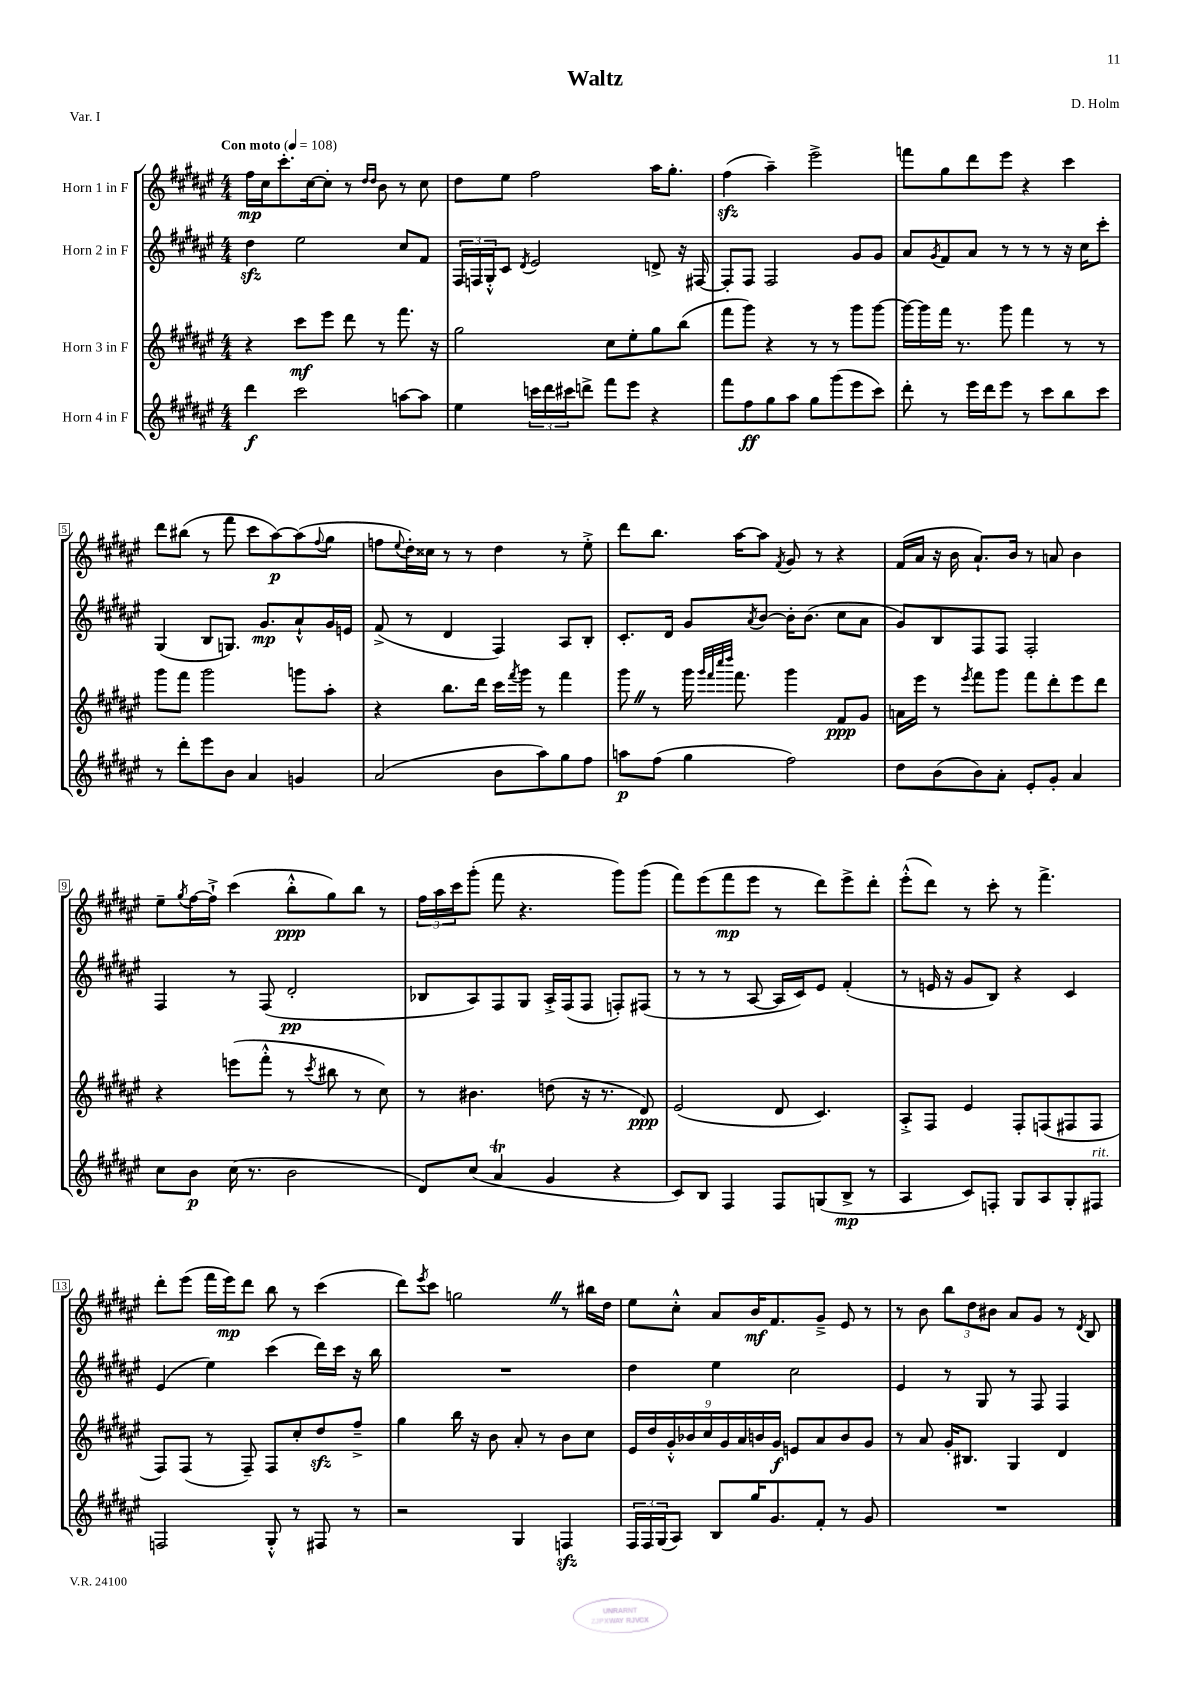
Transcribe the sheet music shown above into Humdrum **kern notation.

**kern	**dynam	**kern	**dynam	**kern	**dynam	**kern	**dynam
*part4	*part4	*part3	*part3	*part2	*part2	*part1	*part1
*staff4	*staff4	*staff3	*staff3	*staff2	*staff2	*staff1	*staff1
*I"Horn 4 in F	*	*I"Horn 3 in F	*	*I"Horn 2 in F	*	*I"Horn 1 in F	*
*clefG2	*	*clefG2	*	*clefG2	*	*clefG2	*
*k[f#c#g#d#a#e#]	*	*k[f#c#g#d#a#e#]	*	*k[f#c#g#d#a#e#]	*	*k[f#c#g#d#a#e#]	*
*M4/4	*	*M4/4	*	*M4/4	*	*M4/4	*
*MM108	*	*MM108	*	*MM108	*	*MM108	*
=1	=1	=1	=1	=1	=1	=1	=1
!	!	!	!	!	!	!LO:TX:a:B:t=Con moto	!
4ddd#\	f	4r	.	4dd#zz\	.	16ff#\LL	mp
.	.	.	.	.	.	16cc#\J	.
.	.	.	.	.	.	8.ccc#'\	.
2ccc#\	.	8ccc#\L	mf	2ee#\	.	.	.
.	.	.	.	.	.	[16cc#\k	.
.	.	8eee#\J	.	.	.	8cc#'\J]	.
.	.	8ddd#\	.	.	.	8r	.
.	.	.	.	.	.	16qqdd#/LL	.
.	.	.	.	.	.	16qqdd#/JJ	.
.	.	8r	.	.	.	8b\	.
[8aan\L	.	8.fff#\	.	8cc#/L	.	8r	.
8aa\J]	.	.	.	8f#/J	.	8cc#\	.
.	.	16r	.	.	.	.	.
=2	=2	=2	=2	=2	=2	=2	=2
4ee#\	.	2gg#\	.	24F#/LL	.	8dd#\L	.
.	.	.	.	24Fn/	.	.	.
.	.	.	.	24G#'^^/J	.	.	.
.	.	.	.	8c#/J	.	8ee#\J	.
.	.	.	.	8qd#/	.	.	.
24cccn\LL	.	.	.	2e#/	.	2ff#\	.
24ddd#\	.	.	.	.	.	.	.
24ccc#X\J	.	.	.	.	.	.	.
8dddn^\J	.	.	.	.	.	.	.
8fff#\L	.	8cc#\L	.	.	.	.	.
8eee#\J	.	8ee#'\	.	.	.	.	.
4r	.	8gg#\	.	8dn^/	.	16aa#\KL	.
.	.	.	.	.	.	8.gg#'\J	.
.	.	(8bb\J	.	16r	.	.	.
.	.	.	.	[16F#X/	.	.	.
=3	=3	=3	=3	=3	=3	=3	=3
8fff#\L	.	8fff#\L	.	8F#'/L]	.	(4ff#zz\	.
8ff#\	ff	8ggg#\J)	.	8F#/J	.	.	.
8gg#\	.	4r	.	2F#/	.	4aa#~\)	.
8aa#\J	.	.	.	.	.	.	.
8gg#\L	.	8r	.	.	.	2eee#^\	.
(8ggg#\	.	8r	.	.	.	.	.
8eee#\	.	8ggg#\L	.	8g#/L	.	.	.
8ccc#\J)	.	[8ggg#\J	.	8g#/J	.	.	.
=4	=4	=4	=4	=4	=4	=4	=4
8ddd#'\	.	16ggg#\LL_	.	8a#/L	.	8fffn\L	.
.	.	16ggg#\]	.	.	.	.	.
.	.	.	.	8qg#/	.	.	.
8r	.	16fff#\JJ	.	8f#/	.	8gg#\	.
.	.	8.r	.	.	.	.	.
16eee#\LL	.	.	.	8a#/J	.	8ddd#\	.
16ddd#\J	.	.	.	.	.	.	.
8eee#\J	.	8ggg#\	.	8r	.	8eee#\J	.
8r	.	4fff#\	.	8r	.	4r	.
8ccc#\L	.	.	.	8r	.	.	.
8bb\	.	8r	.	16r	.	4ccc#\	.
.	.	.	.	16cc#\KL	.	.	.
8ccc#\J	.	8r	.	8ccc#'\J	.	.	.
!!LO:LB:g=z
=5	=5	=5	=5	=5	=5	=5	=5
8r	.	8ggg#\L	.	(4G#/	.	8ddd#\L	.
8ddd#'\L	.	8fff#\J	.	.	.	(8bb#X\J	.
8eee#\	.	2ggg#\	.	8B/L	.	8r	.
8b\J	.	.	.	8.Gn/J)	.	8fff#\	.
4a#/	.	.	.	.	.	8ccc#\L	.
.	.	.	.	8.g#/L	mp	.	.
.	.	.	.	.	.	[8aa#\)	p
4gn/	.	8gggn\L	.	8a#`^^/	.	(8aa#\]	.
.	.	.	.	.	.	8qqff#/	.
.	.	8aa#'\J	.	16g#/L	.	8gg#\J	.
.	.	.	.	16en/JJ	.	.	.
=6	=6	=6	=6	=6	=6	=6	=6
(2a#/	.	4r	.	(8f#^/	.	8ffn\L	.
.	.	.	.	.	.	8qqee#/	.
.	.	.	.	8r	.	16dd#'\L)	.
.	.	.	.	.	.	16cc##X\JJ	.
.	.	8.bb\L	.	4d#/	.	8r	.
.	.	.	.	.	.	8r	.
.	.	16ddd#\Jk	.	.	.	.	.
8b\L	.	16ccc#\LL	.	4F#/)	.	4dd#\	.
.	.	8qfff#/	.	.	.	.	.
.	.	16ggg#\JJ	.	.	.	.	.
8aa#\)	.	8r	.	.	.	.	.
8gg#\	.	4fff#\	.	8A#/L	.	8r	.
8ff#\J	.	.	.	8B'/J	.	8ee#'^\	.
=7	=7	=7	=7	=7	=7	=7	=7
8aan\L	p	8ggg#Z\	.	8.c#'/L	.	8ddd#\L	.
(8ff#\J	.	8r	.	.	.	8.bb\J	.
.	.	.	.	16d#/Jk	.	.	.
4gg#\	.	16ggg#\	.	8g#/L	.	.	.
.	.	32qqggg#/LLL	.	.	.	.	.
.	.	32qqfff#/	.	.	.	.	.
.	.	32qqcccc#/	.	.	.	.	.
.	.	32qqdddd#/JJJ	.	.	.	.	.
.	.	8.fff#\	.	.	.	[16aa#\KL	.
.	.	.	.	8qa#/	.	.	.
.	.	.	.	[8b/J	.	8aa#\J]	.
.	.	.	.	.	.	8qf#/	.
2ff#\)	.	4ggg#\	.	16b'\KL]	.	8g#/	.
.	.	.	.	(8.b\J	.	.	.
.	.	.	.	.	.	8r	.
.	.	8f#/L	ppp	8cc#\L	.	4r	.
.	.	8g#/J	.	8a#\J	.	.	.
=8	=8	=8	=8	=8	=8	=8	=8
8dd#\L	.	16an\LL	.	8g#/L)	.	(16f#/LL	.
.	.	16eee#\JJ	.	.	.	16a#/JJ	.
(8b\	.	8r	.	8B/	.	16r	.
.	.	.	.	.	.	16b\	.
.	.	8qeee#/	.	.	.	.	.
8b\)	.	8fff#\L	.	8F#/	.	8.a#`/L)	.
8a#'\J	.	8ggg#\J	.	8F#/J	.	.	.
.	.	.	.	.	.	16b/Jk	.
8e#'/L	.	8fff#\L	.	2F#'/	.	8r	.
8g#'/J	.	8ddd#'\	.	.	.	8an/	.
4a#/	.	8eee#\	.	.	.	4b\	.
.	.	8ddd#\J	.	.	.	.	.
!!LO:LB:g=z
=9	=9	=9	=9	=9	=9	=9	=9
8cc#\L	.	4r	.	4F#/	.	8ee#~\L	.
.	.	.	.	.	.	8qgg#/	.
8b\J	p	.	.	.	.	[16ff#\L	.
.	.	.	.	.	.	16ff#`^\JJ]	.
(16cc#\	.	(8eeen\L	.	8r	.	(4ccc#\	.
8.r	.	.	.	.	.	.	.
.	.	8fff#'^^\J	.	(8F#/	.	.	.
2b\	.	8r	.	2d#'/	pp	8bb'^^\L	ppp
.	.	8qccc#/	.	.	.	.	.
.	.	8bb#X\	.	.	.	8gg#\)	.
.	.	8r	.	.	.	8bb\J	.
.	.	8cc#\)	.	.	.	8r	.
=10	=10	=10	=10	=10	=10	=10	=10
8d#/L)	.	8r	.	8B-X/L	.	24ff#\LL	.
.	.	.	.	.	.	24aa#\	.
.	.	.	.	.	.	24ccc#\J	.
(8cc#/J	.	4.b#X\	.	8A#/)	.	(8ggg#'\J	.
4a#t/	.	.	.	8F#/	.	8fff#\	.
.	.	.	.	8G#/J	.	4.r	.
4g#/	.	(8ddn\	.	16A#'^/LL	.	.	.
.	.	.	.	(16F#/J	.	.	.
.	.	16r	.	8F#/J	.	.	.
.	.	8.r	.	.	.	.	.
4r	.	.	.	8Fn'/L)	.	8ggg#\L)	.
.	.	8d#/)	ppp	(8F#X/J	.	(8ggg#\J	.
=11	=11	=11	=11	=11	=11	=11	=11
8c#/L)	.	(2e#/	.	8r	.	8fff#\L)	.
8B/J	.	.	.	8r	.	(8eee#\	.
4F#/	.	.	.	8r	.	8fff#\	mp
.	.	.	.	[8A#/	.	8eee#\J	.
8F#/L	.	8d#/	.	16A#/LL]	.	8r	.
.	.	.	.	16c#/J)	.	.	.
(8Gn/	.	4.c#/)	.	8e#/J	.	8ddd#\L)	.
8B^/J	mp	.	.	(4f#'/	.	8eee#^\	.
8r	.	.	.	.	.	8ddd#'\J	.
=12	=12	=12	=12	=12	=12	=12	=12
4A#/	.	8A#'^/L	.	8r	.	(8eee#'^^\L	.
.	.	8F#/J	.	16en/	.	8ddd#\J)	.
.	.	.	.	16r	.	.	.
8c#/L)	.	4e#/	.	8g#/L	.	8r	.
8Fn'/J	.	.	.	8B/J)	.	8ccc#'\	.
8G#/L	.	8F#'/L	.	4r	.	8r	.
8A#/	.	(8Fn/	.	.	.	4.fff#^\	.
8G#'/	.	8F#X/	.	4c#/	.	.	.
!LO:TX:a:i:t=rit.	!	!	!	!	!	!	!
8F#X/J	.	8F#/J	.	.	.	.	.
!!LO:LB:g=z
=13	=13	=13	=13	=13	=13	=13	=13
2Fn/	.	8F#/L)	.	(4e#/	.	8ddd#'\L	.
.	.	(8F#/J	.	.	.	(8eee#\J	.
.	.	8r	.	4ee#\)	.	16fff#\LL	.
.	.	.	.	.	.	16eee#\J)	mp
.	.	8F#~/)	.	.	.	8ddd#\J	.
8G#'^^/	.	8F#/L	.	(4ccc#\	.	8bb\	.
8r	.	8cc#'/	.	.	.	8r	.
8F#X/	.	8dd#zz/	.	16ddd#\LL)	.	(4ccc#\	.
.	.	.	.	16ccc#\JJ	.	.	.
8r	.	8ff#~^/J	.	16r	.	.	.
.	.	.	.	16bb\	.	.	.
=14	=14	=14	=14	=14	=14	=14	=14
2r	.	4gg#\	.	1r	.	8ddd#\L)	.
.	.	.	.	.	.	8qeee#/	.
.	.	.	.	.	.	8ccc#\J	.
.	.	16bb\	.	.	.	2ggnZ\	.
.	.	16r	.	.	.	.	.
.	.	8b\	.	.	.	.	.
4G#/	.	8a#'/	.	.	.	.	.
.	.	8r	.	.	.	.	.
4Fnzz/	.	8b\L	.	.	.	8r	.
.	.	8cc#\J	.	.	.	16bb#X\LL	.
.	.	.	.	.	.	16dd#\JJ	.
=15	=15	=15	=15	=15	=15	=15	=15
24F#/LL	.	18e#/LL	.	4dd#\	.	8ee#\L	.
24F#/	.	.	.	.	.	.	.
.	.	18dd#/	.	.	.	.	.
(24G#/J	.	.	.	.	.	.	.
.	.	18g#'^^/	.	.	.	.	.
8A#/J)	.	.	.	.	.	8cc#'^^\J	.
.	.	18b-X/	.	.	.	.	.
.	.	18cc#/	.	.	.	.	.
8B/L	.	.	.	4ee#\	.	8a#/L	.
.	.	18g#/	.	.	.	.	.
.	.	18a#/	.	.	.	.	.
16gg#/K	.	.	.	.	.	16b/K	mf
.	.	18bn/	.	.	.	.	.
8.g#/	.	.	.	.	.	8.f#/	.
.	.	18g#/JJ	f	.	.	.	.
.	.	8en/L	.	2cc#\	.	.	.
8f#'/J	.	8a#/	.	.	.	8g#~^/J	.
8r	.	8b/	.	.	.	8e#/	.
8g#/	.	8g#/J	.	.	.	8r	.
=16	=16	=16	=16	=16	=16	=16	=16
1r	.	8r	.	4e#/	.	8r	.
.	.	8a#/	.	.	.	8b\	.
.	.	16g#'/KL	.	8r	.	12bb\L	.
.	.	8.B#X/J	.	.	.	.	.
.	.	.	.	.	.	12dd#\	.
.	.	.	.	8G#/	.	.	.
.	.	.	.	.	.	12b#X\J	.
.	.	4G#/	.	8r	.	8a#/L	.
.	.	.	.	8F#/	.	8g#/J	.
.	.	4d#/	.	4F#/	.	8r	.
.	.	.	.	.	.	8qd#/	.
.	.	.	.	.	.	8B/	.
==	==	==	==	==	==	==	==
*-	*-	*-	*-	*-	*-	*-	*-
